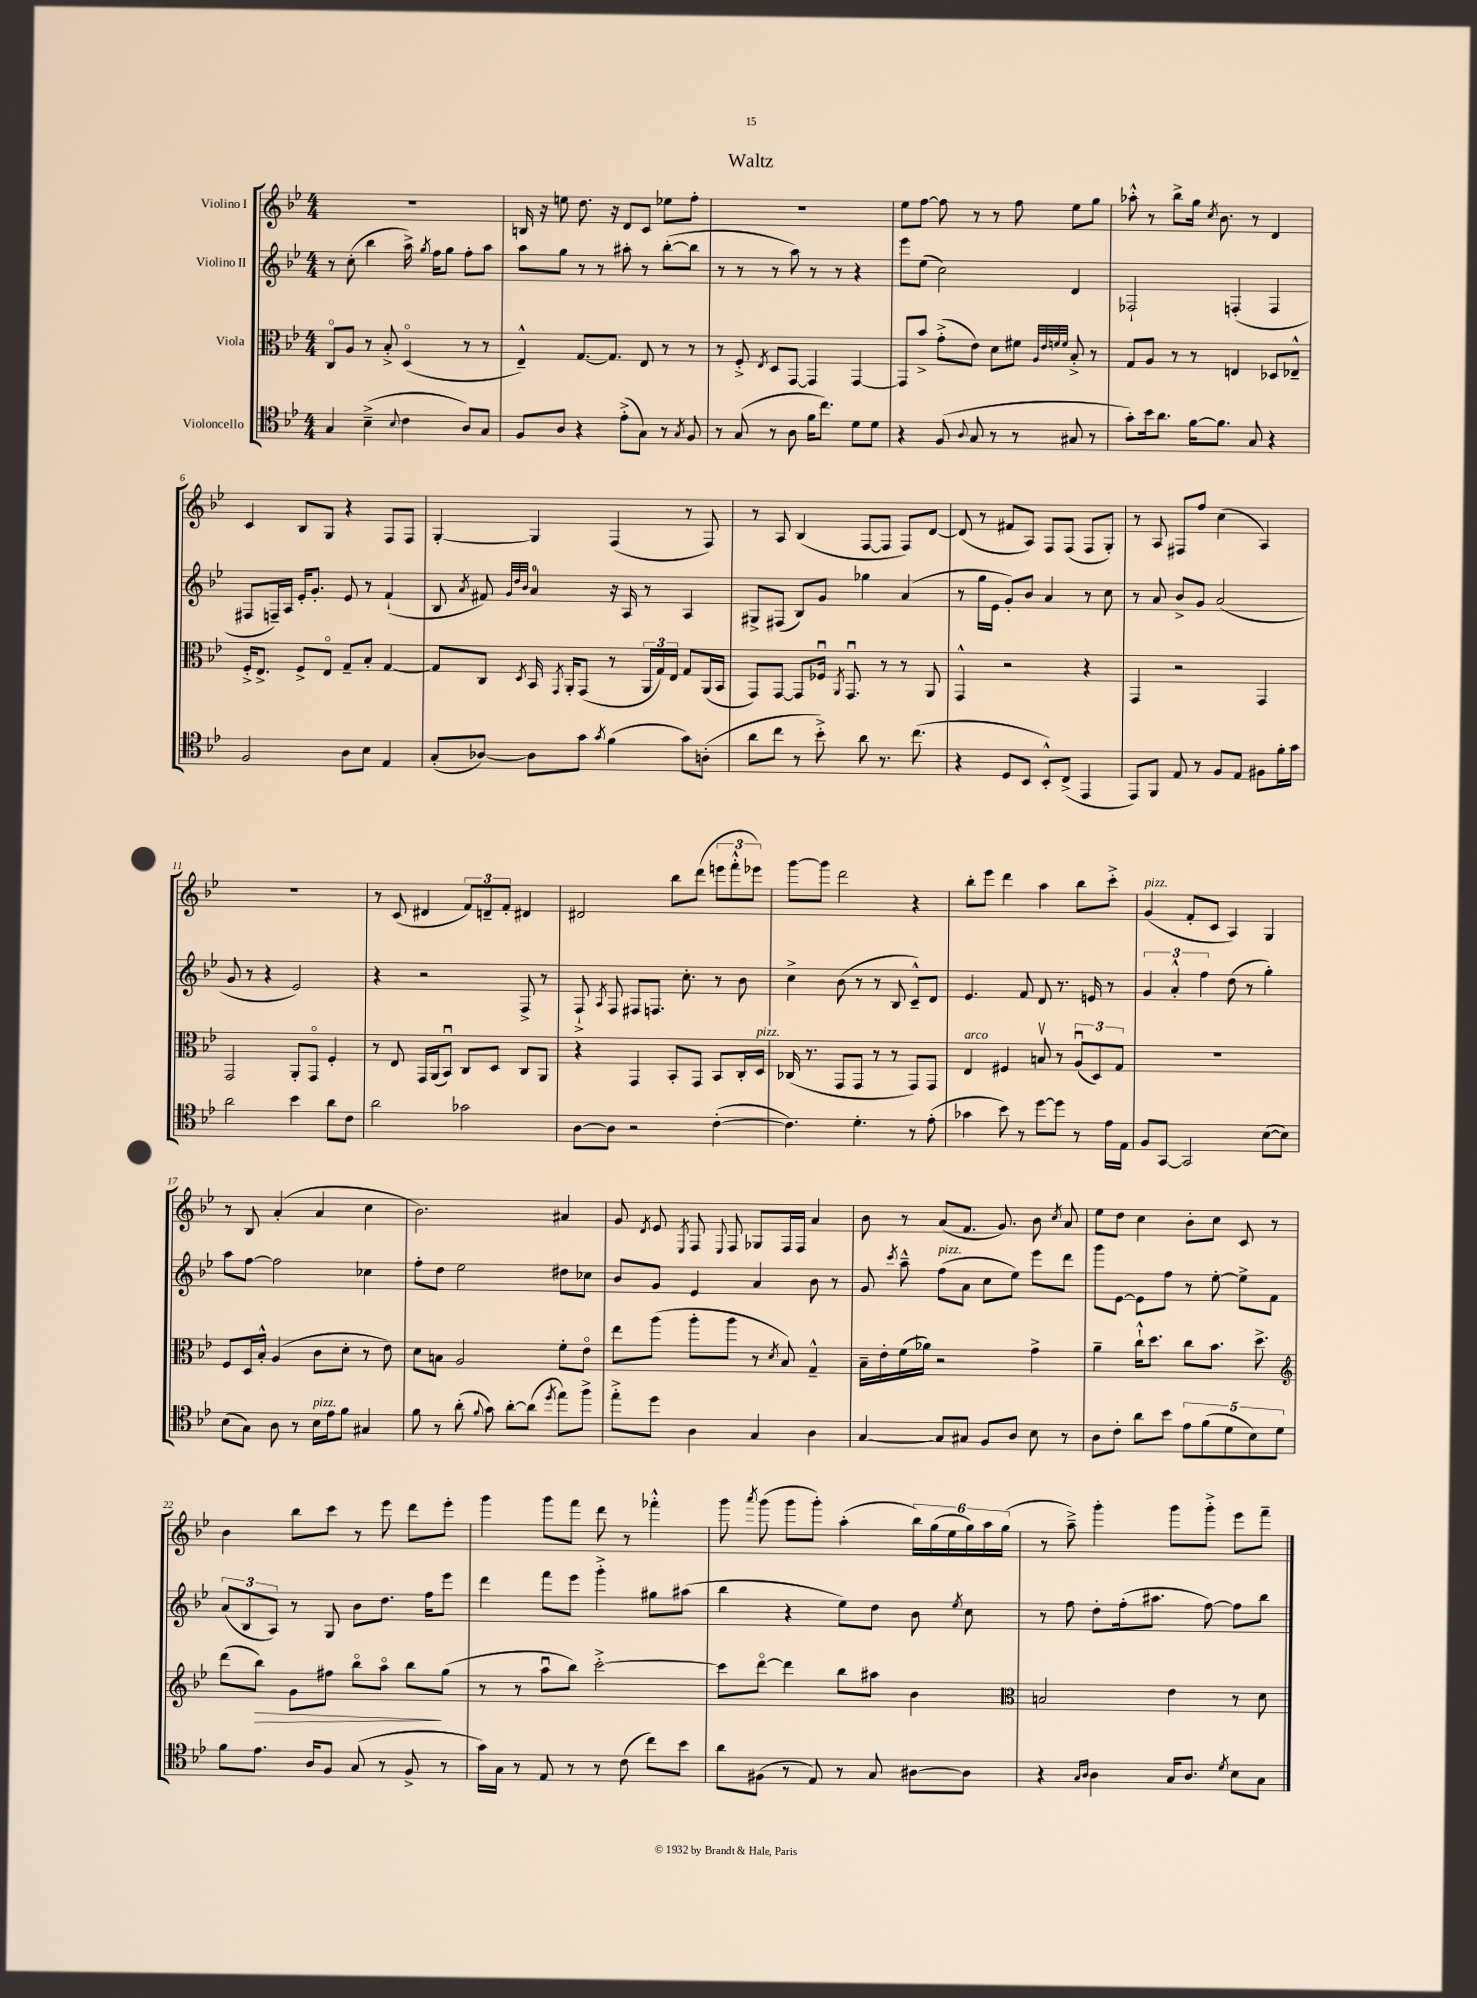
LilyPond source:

\header { title = "Waltz" }
<<
\new StaffGroup <<
\new Staff = "s0" \with { instrumentName = "Violino I" } {
    \clef treble \key bes \major \numericTimeSignature \time 4/4
    \autoBeamOff R1 |
    b16 r16 e''8 d''8. r16 d'8[ c'8] ees''8[ f''8]-. |
    R1 |
    ees''8[ f''8]~ f''8 r8 r8 f''8 ees''8[ g''8] |
    aes''8-.-^ r8 bes''8[-> g''16] \acciaccatura { c''8 } bes'8. r8 d'4 |
    c'4 bes8[ g8] r4 f8[ f8] |
    g4~-. g4 f4( r8 f8) |
    r8 a8 bes4( f8[~ f8] f8[) d'8]~ |
    d'8( r8 fis'8[ a8]) f8[ f8]( f8[ g8]-.) |
    r8 a8 fis8[ f''8] c''4( a4) |
    R1 |
    r8 c'8( dis'4 \tuplet 3/2 { f'8[) d'8-- f'8]-. } dis'4 |
    dis'2 bes''8[ d'''8]( \tuplet 3/2 { e'''8[ f'''8-.-^ ees'''8]) } |
    g'''8[~ g'''8] d'''2 r4 |
    bes''8[-. ees'''8] d'''4 a''4 bes''8[ c'''8]-.-> |
    g'4^\markup { \italic "pizz." }( f'8[-. c'8] a4) g4 |
    r8 bes8 a'4-.( a'4 c''4 |
    bes'2.) ais'4 |
    g'8 \acciaccatura { d'8 } ees'8 \acciaccatura { ees8 } f8 \appoggiatura { ees8 } f8 ges8[ f16 f16] a'4 |
    bes'8 r8 a'8[( f'8.] g'8.) bes'8 \acciaccatura { c''8 } a'8 |
    ees''8[ d''8] c''4 bes'8[-. c''8] c'8 r8 |
    bes'4 bes''8[ c'''8] r8 ees'''8 d'''8[ ees'''8]-. |
    g'''4 g'''8[ f'''8] d'''8 r8 fes'''4-.-^ |
    g'''8 \acciaccatura { a'''8 } g'''8( g'''8[ g'''8]-.) a''4-.( \tuplet 6/4 { bes''16[) g''16( ees''16 g''16) a''16 g''16]( } |
    r8 a''8--->) g'''4-. g'''8[ g'''8]-.-> ees'''8[ f'''8]-- \bar "|." |
}
\new Staff = "s1" \with { instrumentName = "Violino II" } {
    \clef treble \key bes \major \numericTimeSignature \time 4/4
    \autoBeamOff r8 c''8-.( bes''4 a''16->) \acciaccatura { g''8 } f''16[ g''8] f''8[-. a''8] |
    a''8[ g''8] r8 r8 ais''8-. r8 bes''8[~-.( bes''8] |
    r8 r8 r8 a''8) r8 r8 r4 |
    ees'''8[ ees''8]( c''2) d'4 |
    fes2-! f4-.( f4 |
    fis8[ f16--) a16] ees'16[-. g'8.]-. ees'8 r8 f'4-!( |
    bes8 \acciaccatura { a'8 } fis'8) \grace { g'32[ d''32 bes'32] } a'4-0 r16 a16 r8 a4 |
    gis8[-> fis8]( bes8[) g'8] ges''4 a'4( |
    r8 g''16[ ees'16] g'8[-.) bes'8] a'4 r8 c''8 |
    r8 a'8 bes'8[-> g'8] a'2( |
    g'8 r8 r4 ees'2) |
    r4 r2 f8-> r8 |
    f8-!-> \acciaccatura { a8 } f8 fis8[ f8.] c''8.-. r8 bes'8 |
    c''4-> bes'8( r8 r8 bes8 c'8[---^) d'8] |
    ees'4. f'8 d'8 r8. e'16 r8 |
    \tuplet 3/2 { g'4 a'4-.-^ f''4 } d''8( r8 g''4-.) |
    a''8[ f''8]~ f''2 ces''4 |
    f''8[-. d''8] ees''2 dis''8[ ces''8] |
    bes'8[ g'8] ees'4 a'4 bes'8 r8 |
    g'8 \acciaccatura { c'''8 } a''8---^ f''8[^\markup { \italic "pizz." }( a'8] c''8[ ees''8]) ees'''8[ d'''8] |
    g'''8[ ees'8]~ ees'8[ f''8] r8 ees''8~-. ees''8[-> f'8] |
    \tuplet 3/2 { a'8[( bes8 a8]) } r8 g8 bes'8[ d''8.] f''16[ ees'''8] |
    d'''4 f'''8[ ees'''8] g'''4-.-> gis''8[ ais''8]( |
    bes''4 r4 ees''8[) d''8] bes'8 \acciaccatura { ees''8 } c''8 |
    r8 f''8 d''8[-. f''16-.( ais''8.] f''8~) f''8[ bes''8] \bar "|." |
}
\new Staff = "s2" \with { instrumentName = "Viola" } {
    \clef alto \key bes \major \numericTimeSignature \time 4/4
    \autoBeamOff c8[\flageolet a8] r8 bes8-.-> d4\flageolet( r8 r8 |
    ees4---^) g8.[~ g8.] ees8 r8 r8 |
    r8 f8-.-> \acciaccatura { ees8 } d8[ g,8]~ g,4 g,4~ |
    g,8[ bes'8]-> g'8[-.->( ees'8]) d'8[ fis'8] \grace { a32[ ees'32 f'32 f'32] } bes8-.-> r8 |
    g8[ a8] r8 r8 e4 des8[ ees8]---^ |
    f16[-.-> ees8.]-> f8[-> ees8]\flageolet g8[-- bes8]-. g4~ |
    g8[ c8] \acciaccatura { d8 } bes,16 \acciaccatura { g,8 } a,16[-. g,8]( r8 \tuplet 3/2 { a,16[ g16) ees16] } g8[ a,16( bes,16] |
    g,8[) g,8]~ g,8[ fes16]\downbow \acciaccatura { a,8 } g,8.\downbow r8 r8 a,8 |
    g,4-^ r2 r4 |
    g,4 r2 g,4 |
    g,2 a,8[-. g,8]\flageolet f4-. |
    r8 ees8 g,16[ a,16( bes,8]\downbow) c8[ d8] c8[ a,8] |
    r4 g,4 bes,8[-. g,8] bes,8[ c16-. d16]^\markup { \italic "pizz." } |
    ces16( r8. g,8[ g,8] r8 r8 g,8[) g,8] |
    ees4^\markup { \italic "arco" } fis4 b8\upbow r8 \tuplet 3/2 { a8[\downbow( d8) g8] } |
    R1 |
    f8[ d16 bes16]-.-^ a4( c'8[ d'8]-. r8 ees'8) |
    d'8[ b8] a2 f'8[-. ees'8]\flageolet |
    ees''8[ a''8]( a''8[-. a''8] r8 \acciaccatura { d'8 } bes8) g4---^ |
    bes16[-- ees'16-. f'16( aes'16]) r2 g'4-> |
    a'4-- c''16[-!-^ d''8.] c''8[ bes'8.] d''8.-> |
    \clef treble d'''8[( bes''8]\>) g'8[ fis''8] bes''8[\flageolet a''8]\flageolet bes''8[\! g''8]( |
    r8 r8 a''8[\downbow bes''8]) c'''2~-.-> |
    c'''8[ d'''8]~\flageolet d'''4 bes''8[ ais''8] bes'4 |
    \clef alto b2 ees'4 r8 d'8 \bar "|." |
}
\new Staff = "s3" \with { instrumentName = "Violoncello" } {
    \clef tenor \key bes \major \numericTimeSignature \time 4/4
    \autoBeamOff g4 bes4--->( \appoggiatura { bes8 } c'4 a8[) g8] |
    f8[ a8] r4 ees'8[-.->( g8]) r8 \acciaccatura { g8 } f8 |
    r8 g8( r8 a8 f'16[ c''8.]) d'8[ d'8] |
    r4 f8( \appoggiatura { a8 } g8 r8 r8 gis8 r8 |
    g'8[-.) bes'16 a'8.] f'16[~ f'8.] g8 r4 |
    f2 a8[ bes8] ees4 |
    g8[-.( aes8]~) aes8[ g'8] \acciaccatura { g'8 } f'4( g'8[) a8]-.( |
    a'8[ c''8] r8 bes'8-.->) a'8 r8. c''8.( |
    r4 d8[ bes,8] bes,8[-.-^) c8]->( ees,4 |
    ees,8[) f,8] ees8 r8 f8[ ees8] fis8[ f'16-. g'16] |
    a'2 bes'4 a'8[ c'8] |
    a'2 ges'2 |
    a8[~ a8] r2 c'4~-.( |
    c'4.) d'4.-. r8 ees'8-.( |
    ges'4 bes'8) r8 d''8[~ d''8] r8 ees'16[ ees16] |
    f8[ g,8]~ g,2 bes8[~( bes8]) |
    bes8[( g8]) a8 r8 bes16[^\markup { \italic "pizz." } ees'16 f'8] gis4 |
    f'8 r8 a'8-.( \appoggiatura { f'8 } g'8) a'8[~-. a'8]( \acciaccatura { d''8 } ees''8[) f''8]-> |
    ees''8[-.-> d''8] a4 g4 a4 |
    g4~ g8[ gis8] f8[ a8] bes8 r8 |
    a8[ c'8]-. a'8[ bes'8] \tuplet 5/4 { ees'8[ f'8( d'8 bes8) d'8] } |
    f'8[ ees'8.] a16[ f8] g8( r8 f8-> r8 |
    g'16[) g16] r8 ees8 r8 r8 c'8( c''8[) bes'8] |
    a'8[ fis8]( r8 ees8) r8 g8 ais8[~ ais8] |
    r4 \grace { g16[ a16] } a4 g16[ a8.] \acciaccatura { d'8 } bes8[ g8] \bar "|." |
}
>>
>>
